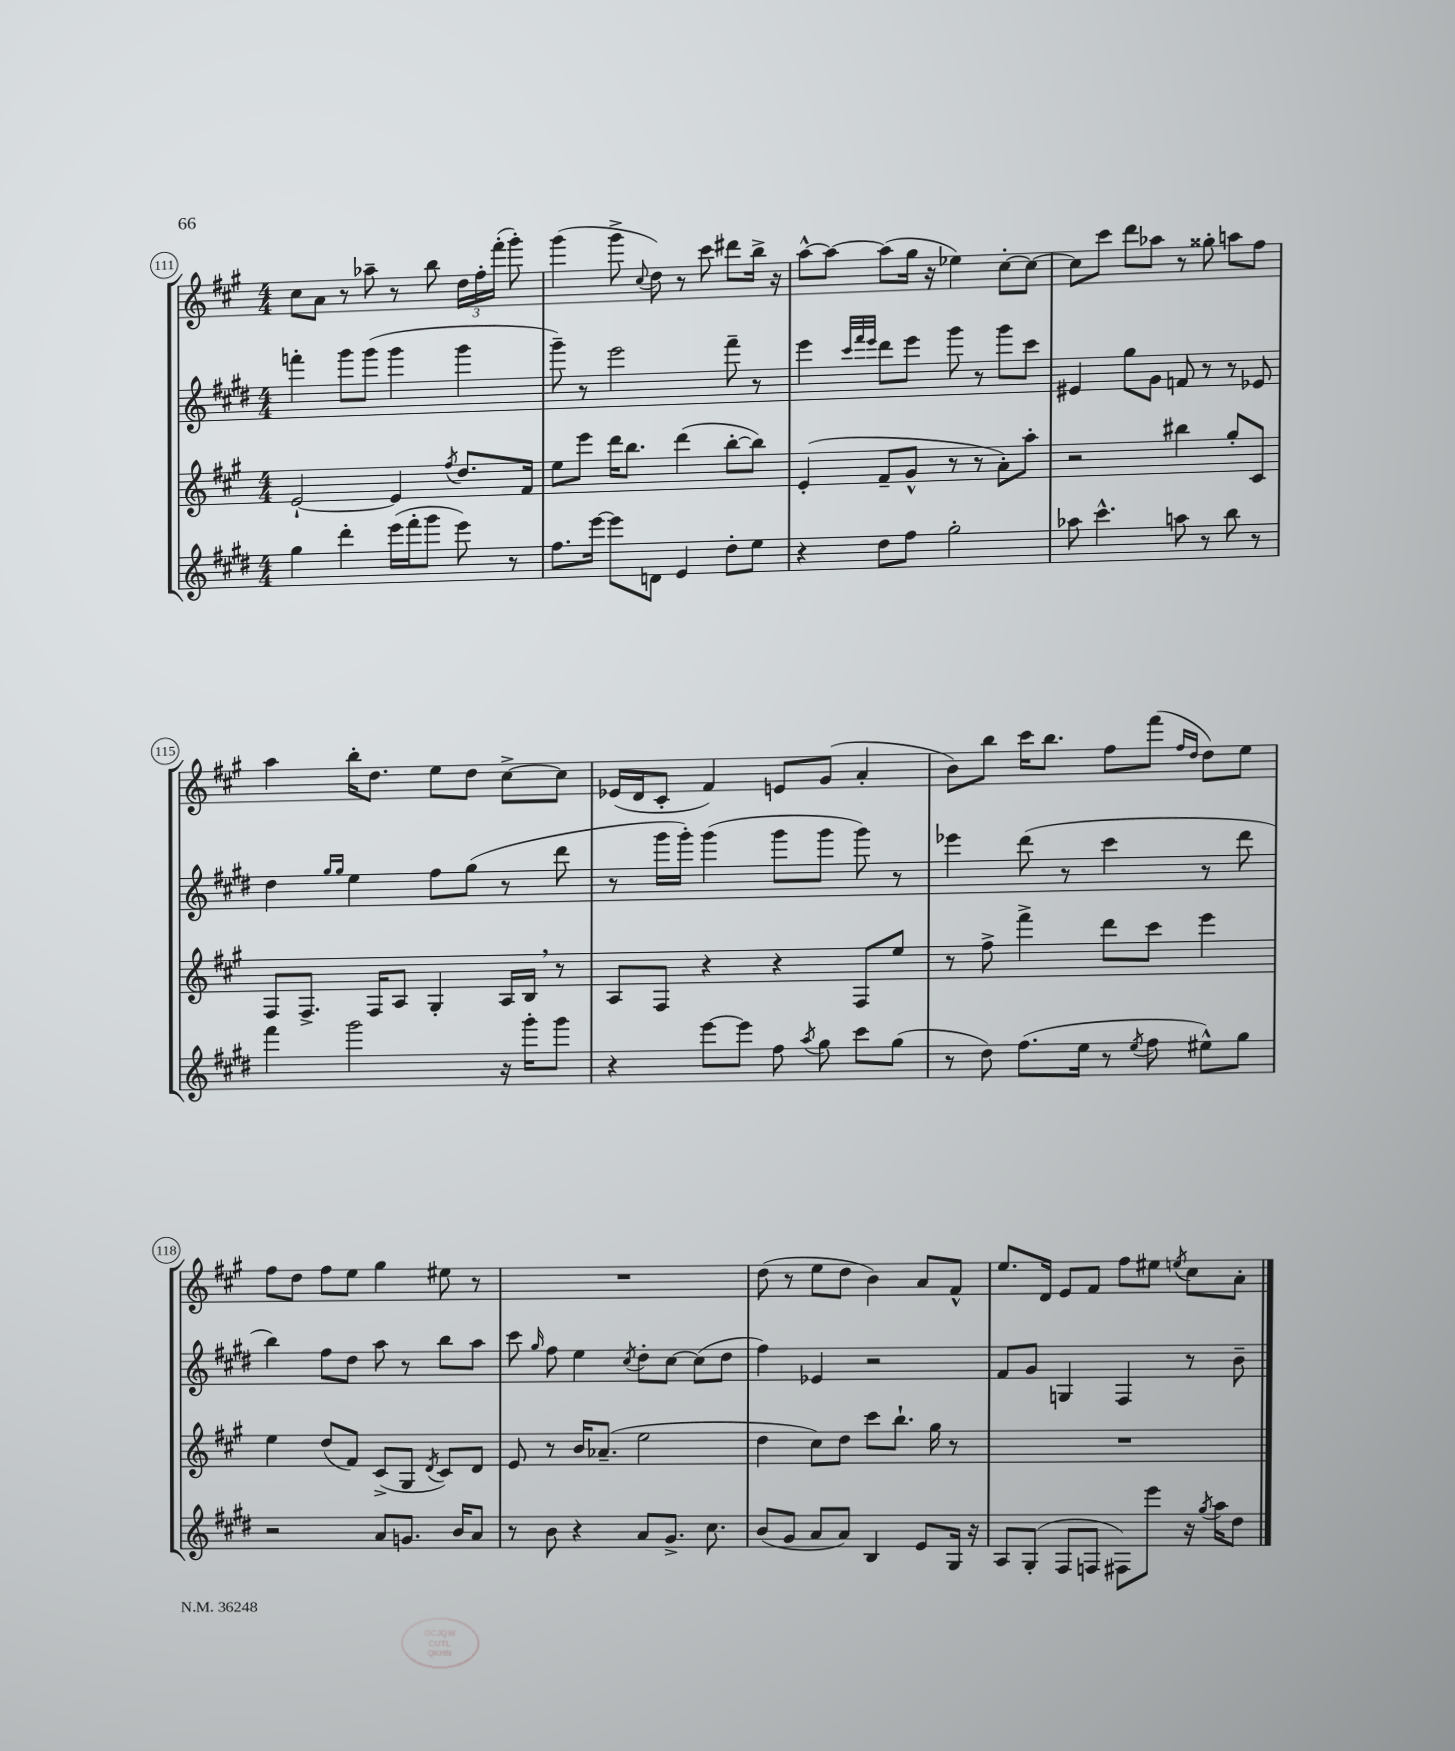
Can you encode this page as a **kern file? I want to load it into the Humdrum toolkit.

**kern	**kern	**kern	**kern
*staff4	*staff3	*staff2	*staff1
*clefG2	*clefG2	*clefG2	*clefG2
*k[f#c#g#d#]	*k[f#c#g#]	*k[f#c#g#d#]	*k[f#c#g#]
*M4/4	*M4/4	*M4/4	*M4/4
4gg#	[2e`	4fff'	8cc#
.	.	.	8a
4ddd#'	.	8ggg#	8r
.	.	(8ggg#	8aa-~
(16eee	4e]	4ggg#	8r
16fff#'	.	.	.
8ggg#	.	.	8bb
.	8qff#	.	.
8eee)	8.dd	4ggg#	24dd
.	.	.	24ff#'
.	.	.	(24fff#'
8r	.	.	8ggg#')
.	16f#	.	.
=	=	=	=
8.ff#	8ee	8ggg#~)	(4ggg#
.	8eee	8r	.
[16eee	.	.	.
8eee]	16ddd	2eee	8ggg#^
.	8.bb	.	.
.	.	.	8qqcc#
8d	.	.	8dd)
4e	(4ddd	.	8r
.	.	.	8ccc#
8dd#'	[8bb'	8fff#~	8ddd#
8ee	8bb])	8r	16bb^
.	.	.	16r
=	=	=	=
4r	(4e'	4eee	[8aa^^
.	.	.	8aa_
.	.	32qqccc#	.
.	.	32qqfff#	.
.	.	32qqeee	.
8dd#	8f#~	8ddd#	(8aa]
8ff#	8g#^^	8eee	16gg#
.	.	.	16r
2gg#'	8r	8ggg#	4ee-)
.	8r	8r	.
.	8a')	8ggg#	[8cc#'
.	8aa'	8ccc#	8cc#_
=	=	=	=
8aa-	2r	4e#	8cc#]
4.ccc#^^	.	.	8ccc#
.	.	8gg#	8ddd
.	.	8g#	8aa-
8aa	4bb#	8f	8r
8r	.	8r	8gg##'
8bb	8gg#'	8r	8aa
8r	8c#	8e-	8ff#
=	=	=	=
4fff#	8F#	4dd#	4aa
.	8.F#^	.	.
.	.	16qqgg#	.
.	.	16qqgg#	.
2ggg#	.	4ee	16bb'
.	16F#	.	8.dd
.	8A	.	.
.	4G#'	8ff#	8ee
.	.	(8gg#	8dd
16r	16A	8r	[8cc#^
16ggg#'	16B	.	.
8ggg#	8r	8ddd#	8cc#]
=	=	=	=
4r	8A	8r	(16e-
.	.	.	16d
.	8F#	16ggg#	8c#'
.	.	16ggg#')	.
[8eee	4r	(4ggg#	4f#)
8eee]	.	.	.
8ff#	4r	8ggg#	8e
8qaa	.	.	.
8gg#	.	8ggg#	(8g#
8ccc#	8F#	8ggg#)	4a'
(8gg#	8ee	8r	.
=	=	=	=
8r	8r	4eee-	8b)
8dd#)	8ff#^	.	8bb
(8.ff#	4fff#^	(8ddd#	16ccc#
.	.	.	8.bb
.	.	8r	.
16ee	.	.	.
8r	8ddd	4ccc#	8ff#
8qee	.	.	.
8ff#	8ccc#	.	(8fff#
.	.	.	16qqff#
.	.	.	16qqdd
8ee#^^)	4eee	8r	8dd)
8gg#	.	8ddd#	8ee
=	=	=	=
2r	4ee	4bb)	8ff#
.	.	.	8dd
.	(8dd	8ff#	8ff#
.	8f#)	8dd#	8ee
8a	(8c#^	8aa	4gg#
8.g	8G#	8r	.
.	8qd	.	.
.	8c#)	8bb	8ee#
16b	.	.	.
8a	8d	8aa	8r
=	=	=	=
8r	8e	8ccc#	1r
.	.	16qqgg#	.
8b	8r	8ff#	.
4r	16b	4ee	.
.	(8.a-~	.	.
.	.	8qcc#	.
8a	2ee	8dd#'	.
8.g#^	.	[8cc#	.
.	.	(8cc#]	.
8.cc#	.	.	.
.	.	8dd#	.
=	=	=	=
(8b	4dd	4ff#)	(8dd
8g#	.	.	8r
8a	8cc#)	4e-	8ee
8a)	8dd	.	8dd
4B	8ccc#	2r	4b)
.	8.bb`	.	.
8e	.	.	8a
.	16gg#	.	.
16G#	8r	.	8f#^^
16r	.	.	.
=	=	=	=
8A	1r	8f#	8.ee
(8G#'	.	8g#	.
.	.	.	16d
8F#	.	4G	8e
8F	.	.	8f#
8F#)	.	4F#	8ff#
8eee	.	.	8ee#
.	.	.	8qee
16r	.	8r	8cc#
8qgg#	.	.	.
16aa	.	.	.
8dd#	.	8b~	8a'
==	==	==	==
*-	*-	*-	*-
